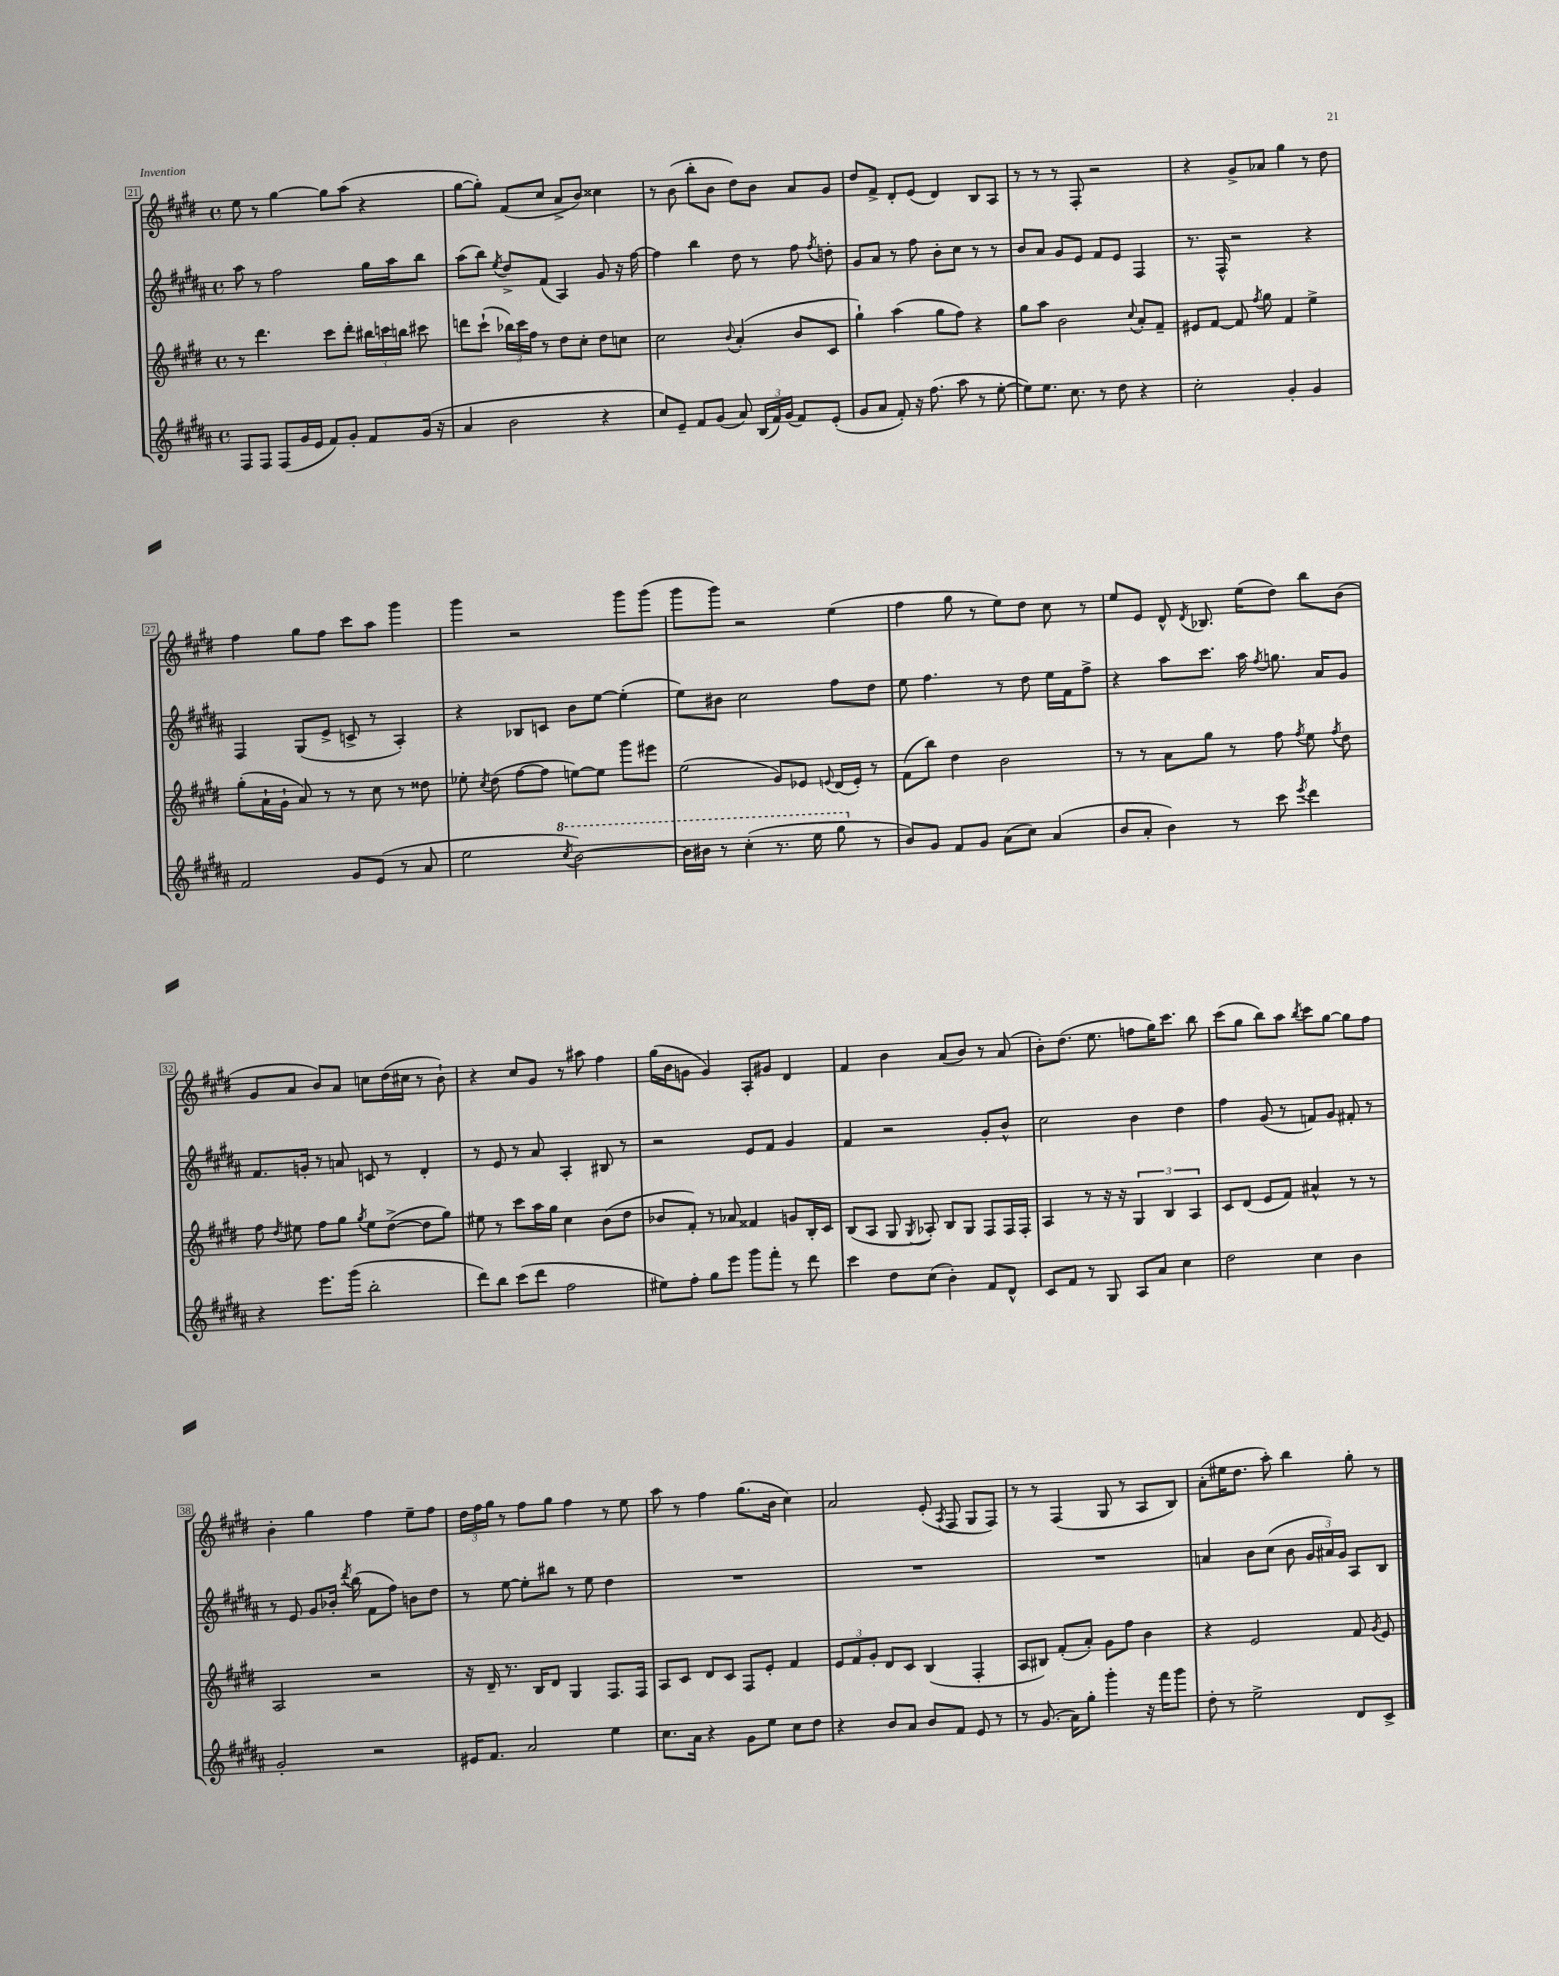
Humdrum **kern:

**kern	**kern	**kern	**kern
*staff4	*staff3	*staff2	*staff1
*clefG2	*clefG2	*clefG2	*clefG2
*k[f#c#g#d#a#]	*k[f#c#g#d#]	*k[f#c#g#d#a#]	*k[f#c#g#d#]
*M4/4	*M4/4	*M4/4	*M4/4
*met(c)	*met(c)	*met(c)	*met(c)
8F#/L	8r	8aa#\	8ee\
8F#/J	4.ddd#\	8r	8r
(8F#/L	.	2ff#\	[4gg#\
16g#/L	.	.	.
16e/JJ	.	.	.
8f#/L)	8ccc#\L	.	8gg#\]L
8g#'/J	8ddd#'\J	.	(8aa\J
8f#/L	24bb#\LL	16gg#\LL	4r
.	24ccc\	.	.
.	.	16aa#\J	.
.	24bb\JJ	.	.
(16g#/Jk	8ccc#\	8bb\J	.
16r	.	.	.
=	=	=	=
4a#/	8ddd\L	(8aa#\L	[8gg#\L
.	(8ccc#`\J	8bb\J)	8gg#'\]J)
.	.	8qee/	.
2b\	24bb-\LL)	8dd#^/L	(8f#/L
.	24ccc#\	.	.
.	24ff#\JJ	.	.
.	8r	(8f#/J	8cc#/J
.	8dd#\L	4A#/)	8a^/L
.	8cc#'\J	.	8b/J)
4r	8dd#\L	8g#/	4cc##\
.	8cc\J	16r	.
.	.	[16ff#\	.
=	=	=	=
8cc#/L)	2cc#\	4ff#\]	8r
8e~/J	.	.	(8b\
8f#/L	.	4bb\	8bb'\L
(8g#/J	.	.	8b\J
.	8qqb/	.	.
8a#/)	(4a'/	8dd#\	8dd#\L)
(24B/LL	.	8r	8b\J
24f#/)	.	.	.
(24g#/JJ	.	.	.
8f#/L)	8b/L	8ff#\	8a/L
.	.	8qff#/	.
(8e'/J	8c#/J	8dd'\	8g#/J
=	=	=	=
8g#/L	4gg#`\)	8g#/L	8dd#/L
8a#/J	.	8a#/J	8f#^/J
8f#'/)	(4aa\	8r	8d#'/L
16r	.	8ff#\	(8e/J
(8.ff#\	.	.	.
.	8gg#\L	8b'\L	4d#/)
8aa#\	8ff#\J)	8cc#\J	.
8r	4r	8r	8B/L
[8ee'\	.	8r	8A/J
=	=	=	=
8ee\]L)	8gg#\L	8b/L	8r
8.ee\J	8aa\J	8a#/J	8r
.	2b\	8g#/L	8r
8.cc#\	.	.	.
.	.	8e/J	8F#'/
8r	.	8f#/L	2r
8dd#\	.	8e/J	.
.	8qqcc#/	.	.
4r	8a'/L	4F#/	.
.	8f#~/J	.	.
=	=	=	=
2cc#'\	8e#/L	8.r	4r
.	[8f#/J	.	.
.	.	16F#^^/	.
.	8f#/]	2r	8g#^/L
.	8qff#/	.	.
.	8gg#\	.	8a-/J
4g#'/	4f#/	.	4gg#\
4g#/	4ee^\	4r	8r
.	.	.	8dd#\
=	=	=	=
2f#/	(8gg#'\L	4F#/	4ff#\
.	16a`\L	.	.
.	16g#`\JJ	.	.
.	8a/)	(8G#/L	8gg#\L
.	8r	8e^/J	8ff#\J
8g#/L	8r	8c^/	8ccc#\L
(8e/J	8cc#\	8r	8aa\J
8r	8r	4A#'/)	4ggg#\
8a#/	8dd##\	.	.
=	=	=	=
2ee\	8ee-'\	4r	4ggg#\
.	8qcc#/	.	.
.	(8dd#\	.	.
.	[8ff#\L	8B-/L	2r
.	8ff#\]J	8c/J	.
8qccc#/	.	.	.
[2bb\)	[8ee\L)	8b\L	.
.	8ee\]J	[8ee\J	.
.	8ggg#\L	(4ee'\]	8ggg#\L
.	8eee#\J	.	(8ggg#\J
=	=	=	=
16bb\]LL	(2ee\	8ee\L)	8ggg#\L
16bb#\JJ	.	.	.
8r	.	8b#\J	8ggg#\J)
(4ccc#'\	.	2cc#\	2r
8.r	8g#/L)	.	.
.	8e-/J	.	.
16eee\	.	.	.
.	8qqe/	.	.
8ggg#\	(16d#/LL	8ff#\L	(4ee\
.	16e'/JJ)	.	.
8r	8r	8dd#\J	.
=	=	=	=
8b/L)	(8f#\L	8ee\	4ff#\
8g#/J	8bb\J)	4.ff#\	.
8f#/L	4dd#\	.	8gg#\
8g#/J	.	.	8r
(8a#\L	2b\	8r	8ee\L)
8cc#\J)	.	8dd#\	8dd#\J
(4a#/	.	16ee\LL	8cc#\
.	.	16f#\J	.
.	.	8ff#^\J	8r
=	=	=	=
8b/L	8r	4r	8ee/L
8a#'/J	8r	.	8e/J
4b\)	8a\L	8aa#\L	8d#^^/
.	.	.	8qd#/
.	8gg#\J	8.ccc#\J	8.B-/
8r	8r	.	.
.	.	16aa#\	(16ee\LK
.	.	8qff#/	.
8ccc#\	8ff#\	8.gg\	8dd#\J)
8qeee/	8qff#/	.	.
4ddd#\	8ee\	.	8bb\L
.	.	16a#/LK	.
.	8qff#/	.	.
.	8dd#\	8g#/J	(8b\J
=	=	=	=
4r	8ff#\	8.f#/L	8g#/L
.	8qdd#/	.	.
.	8ee#\	.	8a/J
.	.	16g'/Jk	.
8.eee\L	8ff#\L	8r	8b/L)
.	8gg#\J	8a/	8a/J
(16ggg#\Jk	.	.	.
.	8qgg#/	.	.
2bb'\	8ee#\L	8c/	8cc\L
.	([8dd#^\J	8r	(16dd#\L
.	.	.	16cc#\JJ
.	8dd#\]L	4d#'/	8r
.	8gg#\J)	.	8b`\)
=	=	=	=
8ddd#\L)	8ee#\	8r	4r
8bb\J	8r	8e/	.
(8ccc#\L	8ccc#\L	8r	8cc#/L
8ddd#\J	16aa\L	8a#/	8g#/J
.	16gg#\JJ	.	.
2ff#\	4cc#\	4A#'/	8r
.	.	.	8aa#\
.	(8b\L	8B#/	4ff#\
.	8dd#\J	8r	.
=	=	=	=
8ee#\L)	8b-/L	2r	(16gg#\LL
.	.	.	16b\J
8ff#'\J	8f#'/J)	.	8g\J
8gg#\L	8r	.	4g/)
8eee\J	8a-/	.	.
8ggg#\L	4f##/	8e/L	8A'/L
8fff#'\J	.	8f#/J	8g#/J
8r	8g/L	4g#/	4d#/
8ddd#\	16B'/L	.	.
.	16c#/JJ	.	.
=	=	=	=
4ccc#\	(8B/L	4f#/	4f#/
.	8A/J	.	.
8dd#\L	8G#/	2r	4b\
.	8qG#/	.	.
(8cc#\J	8A-'/)	.	.
4b'\)	8B/L	.	(8a/L
.	8G#/J	.	8b/J)
8f#/L	8F#/L	8g#'/L	8r
8d#^^/J	16F#/L	8b^^/J	(8a/
.	16F#'/JJ	.	.
=	=	=	=
8c#/L	4A/	2cc#\	8b'\L)
8f#/J	.	.	(8.dd#\J
8r	8r	.	.
.	.	.	8.ee\
8G#/	16r	.	.
.	16r	.	.
8A#/L	6G#/	4b\	8ff\L
8a#/J	.	.	16gg#\K)
.	6B/	.	.
.	.	.	8.ccc#\J
4cc#\	.	4dd#\	.
.	6A/	.	.
.	.	.	8bb\
=	=	=	=
2dd#\	8c#/L	4ff#\	(8ccc#\L
.	(8d#/J	.	8gg#\J
.	8e/L	(8g#/	8bb\L)
.	8f#/J)	8r	8aa\J
.	.	.	8qbb/
4cc#\	4a#^^/	8f/L)	8ccc#\L
.	.	8g#/J	[8gg#\J
4b\	8r	8f#'/	8gg#\]L
.	8r	8r	8ff#\J
=	=	=	=
2g#'/	2A/	8r	4b'\
.	.	8e/	.
.	.	8g#/L	4gg#\
.	.	16b-'/Jk	.
.	.	8qddd#/	.
.	.	(16bb\	.
2r	2r	8f#\L	4ff#\
.	.	8ff#\J)	.
.	.	8b\L	8ee~\L
.	.	8dd#\J	8ff#\J
=	=	=	=
16e#/LK	16r	8r	24dd#\LL
.	.	.	24ff#\
8.f#/J	16d#~/	.	.
.	.	.	24gg#\JJ
.	8.r	[8ee\	8r
2a#/	.	8ee'\]L	8ff#\L
.	16B/LK	.	.
.	8d#/J	8bb#\J	8gg#\J
.	4G#/	8r	4ff#\
.	.	8ee\	.
4ee\	8.F#/L	4dd#\	8r
.	.	.	8ee\
.	16F#/Jk	.	.
=	=	=	=
8.cc#\L	8A/L	1r	8aa\
.	8c#/J	.	8r
16a#\Jk	.	.	.
4r	8d#/L	.	4ff#\
.	8c#/J	.	.
8g#\L	8F#/L	.	(8.gg#\L
8ee\J	8e'/J	.	.
.	.	.	16b\Jk
8cc#\L	4f#/	.	4cc#\)
8dd#\J	.	.	.
=	=	=	=
4r	12e/L	1r	2a/
.	12f#/	.	.
.	12g#'/J	.	.
8b/L	8d#/L	.	.
8a#/J	8c#/J	.	.
8b/L	(4B/	.	(8e'/
.	.	.	8qA/
8f#/J	.	.	8F#/
8e/	4F#'/	.	8G#/L
8r	.	.	8F#/J)
=	=	=	=
8r	8A/L	1r	8r
(8.g#/	8B#/J)	.	8r
.	(8f#'/L	.	(4F#/
16a#\LK)	.	.	.
8gg#'\J	8a'/J)	.	.
4ggg#'\	8g#\L	.	8G#/
.	8ff#\J	.	8r
16r	4b\	.	8A/L
16fff#\LK	.	.	.
8ggg#\J	.	.	8B/J)
=	=	=	=
8dd#'\	4r	4a/	(8a'\L
8r	.	.	16ee#\K
.	.	.	8.dd#\J
2ee^\	2e/	8b\L	.
.	.	(8cc#\J	8aa'\)
.	.	8b\	4bb\
.	.	24g#/LL	.
.	.	24a#/)	.
.	.	24g#/JJ	.
8d#/L	8f#/	8A#/L	8gg#'\
.	8qg#/	.	.
8c#^/J	8e/	8B/J	8r
==	==	==	==
*-	*-	*-	*-
